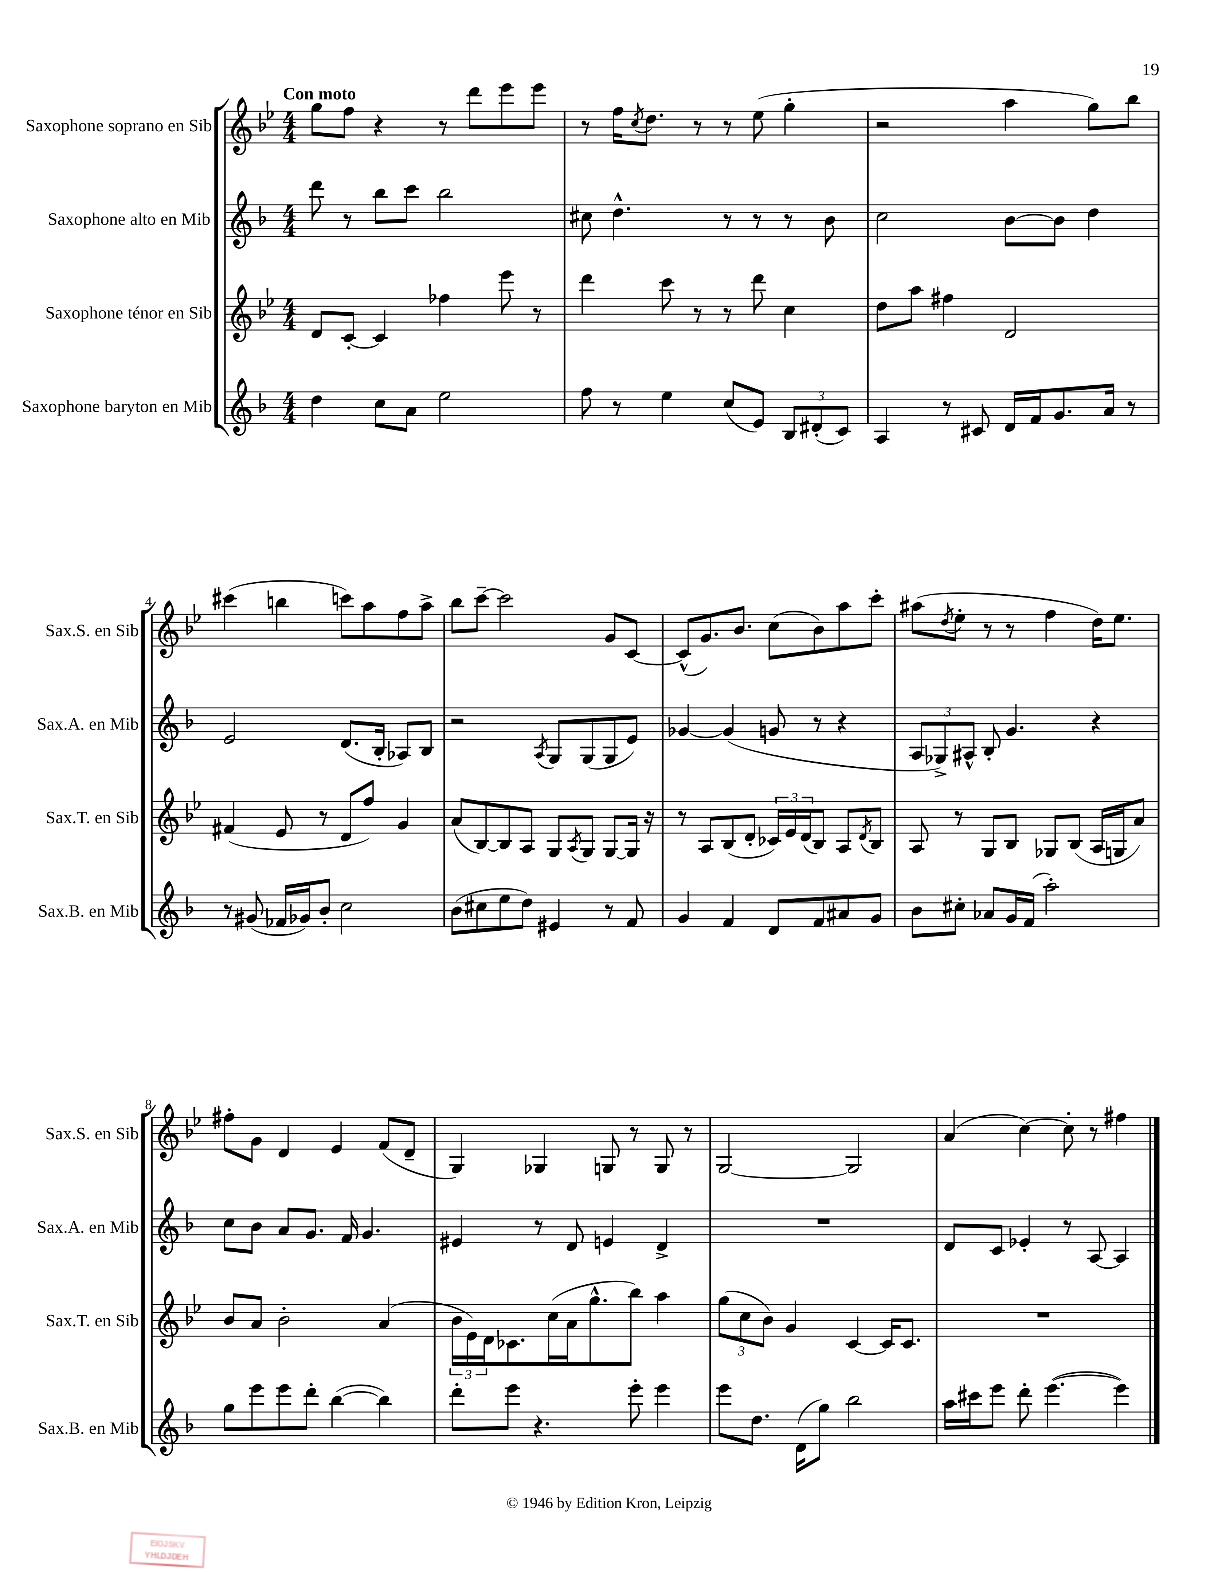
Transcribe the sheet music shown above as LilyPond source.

<<
\new StaffGroup <<
\new Staff = "s0" \with { instrumentName = "Saxophone soprano en Sib" shortInstrumentName = "Sax.S. en Sib" } {
    \clef treble \key bes \major \numericTimeSignature \time 4/4 \tempo "Con moto"
    g''8 f''8 r4 r8 d'''8 ees'''8 ees'''8 |
    r8 f''16 \acciaccatura { c''8 } d''8. r8 r8 ees''8( g''4-. |
    r2 a''4 g''8) bes''8 |
    cis'''4( b''4 c'''8) a''8 f''8 a''8-> |
    bes''8 c'''8~-- c'''2 g'8 c'8~ |
    c'8-^( g'8.) bes'8. c''8( bes'8) a''8 c'''8-. |
    ais''8( \acciaccatura { d''8 } ees''8-. r8 r8 f''4 d''16) ees''8. |
    fis''8-. g'8 d'4 ees'4 f'8( d'8-- |
    g4) ges4 g8 r8 g8 r8 |
    g2~ g2 |
    a'4( c''4~) c''8-. r8 fis''4 \bar "|." |
}
\new Staff = "s1" \with { instrumentName = "Saxophone alto en Mib" shortInstrumentName = "Sax.A. en Mib" } {
    \clef treble \key f \major \numericTimeSignature \time 4/4
    d'''8 r8 bes''8 c'''8 bes''2 |
    cis''8 d''4.-^ r8 r8 r8 bes'8 |
    c''2 bes'8~ bes'8 d''4 |
    e'2 d'8.( bes16-. aes8) bes8 |
    r2 \acciaccatura { a8 } g8 g8( g8 e'8) |
    ges'4~ ges'4( g'8 r8 r4 |
    \tuplet 3/2 { a8 ges8->) ais8-^ } bes8-. g'4. r4 |
    c''8 bes'8 a'8 g'8. f'16 g'4. |
    eis'4 r8 d'8 e'4 d'4-> |
    R1 |
    d'8 c'8 ees'4-. r8 a8~ a4 \bar "|." |
}
\new Staff = "s2" \with { instrumentName = "Saxophone ténor en Sib" shortInstrumentName = "Sax.T. en Sib" } {
    \clef treble \key bes \major \numericTimeSignature \time 4/4
    d'8 c'8~-. c'4 fes''4 ees'''8 r8 |
    d'''4 c'''8 r8 r8 d'''8 c''4 |
    d''8 a''8 fis''4 d'2 |
    fis'4( ees'8 r8 d'8 f''8) g'4 |
    a'8( bes8~) bes8 a8 g8 \acciaccatura { a8 } g8 g8~ g16 r16 |
    r8 a8 bes8( d'8-. \tuplet 3/2 { ces'16) ees'16 d'16( } bes8) a8 \acciaccatura { d'8 } bes8 |
    a8 r8 g8 bes8 ges8 bes8( a16 g16 a'8) |
    bes'8 a'8 bes'2-. a'4( |
    \tuplet 3/2 { bes'16 ees'16) d'16 } ces'8. c''16( a'16 g''8.-^ bes''8) a''4 |
    \tuplet 3/2 { g''8( c''8 bes'8) } g'4 c'4~ c'16 c'8. |
    R1 \bar "|." |
}
\new Staff = "s3" \with { instrumentName = "Saxophone baryton en Mib" shortInstrumentName = "Sax.B. en Mib" } {
    \clef treble \key f \major \numericTimeSignature \time 4/4
    d''4 c''8 a'8 e''2 |
    f''8 r8 e''4 c''8( e'8) \tuplet 3/2 { bes8 dis'8-.( c'8) } |
    a4 r8 cis'8 d'16 f'16 g'8. a'16 r8 |
    r8 gis'8( fes'16 ges'16) bes'8-. c''2 |
    bes'8( cis''8 e''8 d''8) eis'4 r8 f'8 |
    g'4 f'4 d'8 f'8 ais'8 g'8 |
    bes'8 cis''8-. aes'8 g'16 f'16( a''2-.) |
    g''8 e'''8 e'''8 d'''8-. bes''4~( bes''4) |
    d'''8-. e'''8 r4. e'''8-. e'''4 |
    e'''8 d''8. d'16( g''8) bes''2 |
    a''16 cis'''16 e'''8 d'''8-. e'''4.~( e'''4) \bar "|." |
}
>>
>>
